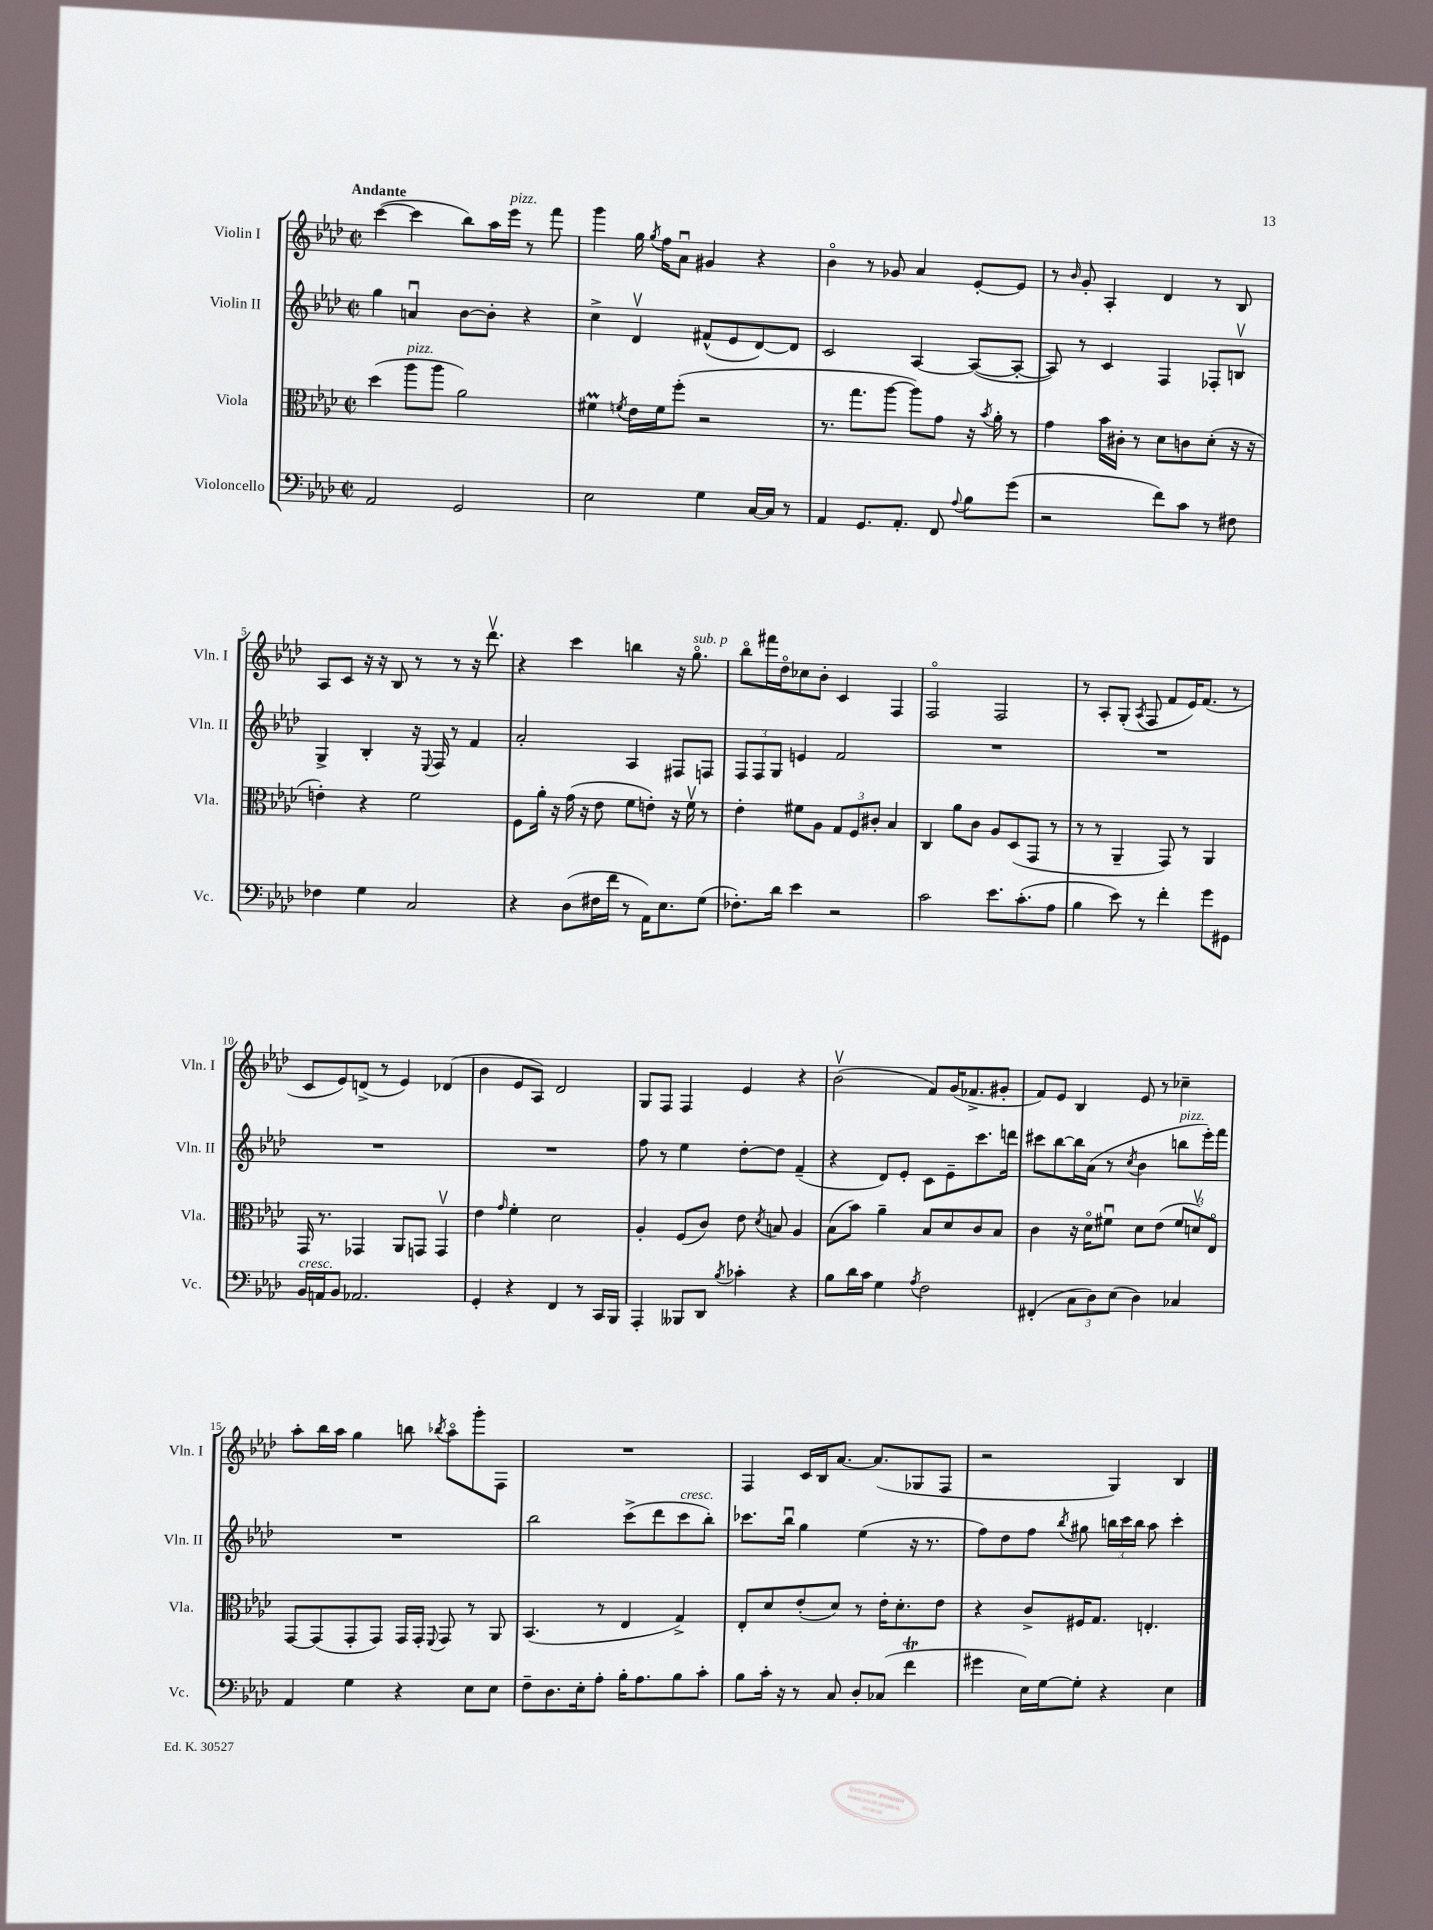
<<
\new StaffGroup <<
\new Staff = "s0" \with { instrumentName = "Violin I" shortInstrumentName = "Vln. I" } {
    \clef treble \key aes \major \defaultTimeSignature \time 2/2 \tempo "Andante"
    \autoBeamOff c'''4~( c'''4 bes''8[) aes''16 ees'''16]^\markup { \italic "pizz." } r8 f'''8 |
    g'''4 g''16 \acciaccatura { g''8 } f''16[ aes'8]\downbow gis'4 r4 |
    bes'4\flageolet r8 ges'8 aes'4 ees'8[~-. ees'8] |
    r8 \grace { bes'16 } g'8-. aes4-. des'4 r8 bes8 |
    aes8[ c'8] r16 r16 bes8 r8 r8 r16 des'''8.\upbow |
    r4 c'''4 b''4 r16 g''8.\flageolet^\markup { \italic "sub. p" } |
    bes''8[\flageolet fis'''16 des''16\flageolet ces''8 bes'8]-. c'4 f4 |
    f2\flageolet f2 |
    r8 aes8[-. g8]-.( \acciaccatura { aes8 } f8 f'8[ ees'16) f'8.]( r8 |
    c'8[ ees'8) d'8]->( r8 ees'4) des'4( |
    bes'4 ees'8[ aes8]) des'2 |
    g8[ f8] f4 ees'4 r4 |
    bes'2\upbow( f'8[) g'16( fes'8.-> gis'8]-. |
    f'8[) ees'8] bes4 ees'8 r8 ces''4-- |
    aes''8[-. bes''16 aes''16] g''4 b''8 \acciaccatura { bes''8 } aes''8[\flageolet g'''8-. f8] |
    R1 |
    f4 c'16[ bes16 aes'8.]~ aes'8.[( ges8 f8] |
    r2 g4) bes4 \bar "|." |
}
\new Staff = "s1" \with { instrumentName = "Violin II" shortInstrumentName = "Vln. II" } {
    \clef treble \key aes \major \defaultTimeSignature \time 2/2
    \autoBeamOff g''4 a'4\downbow bes'8[~ bes'8]-. r4 |
    c''4-> des'4\upbow fis'8[-^( ees'8 des'8~) des'8] |
    c'2 aes4~ aes8[~( aes8]~-. |
    aes8) r8 c'4 f4 fes8[-. b8]\upbow |
    g4-> bes4-. r16 \appoggiatura { ees8 } f16 r8 f'4 |
    aes'2-. aes4 fis8[ f8] |
    \tuplet 3/2 { f8[ f8 g8] } e'4 f'2 |
    R1 |
    R1 |
    R1 |
    R1 |
    f''8 r8 ees''4 des''8[~-. des''8] f'4--( |
    r4 des'8[) ees'8]-. c'8[ ees'8-- c'''8. d'''16] |
    cis'''8[ bes''8~ bes''16 aes'16]( r8 \acciaccatura { c''8 } bes'4 b''8[^\markup { \italic "pizz." } ees'''16-.) f'''16] |
    R1 |
    bes''2 c'''8[->( des'''8 c'''8^\markup { \italic "cresc." } bes''8]-.) |
    ces'''8.[ bes''16]\downbow g''4 ees''4( r16 r8. |
    f''8[) des''8 f''8] \acciaccatura { bes''8 } gis''8 \tuplet 3/2 { b''16[ c'''16 b''16] } aes''8 c'''4-. \bar "|." |
}
\new Staff = "s2" \with { instrumentName = "Viola" shortInstrumentName = "Vla." } {
    \clef alto \key aes \major \defaultTimeSignature \time 2/2
    \autoBeamOff des''4( aes''8[^\markup { \italic "pizz." } aes''8] aes'2) |
    fis'4\prall \acciaccatura { f'8 } ees'16[ f'16 f''8]-.( r2 |
    r8. g''8.[ aes''8]~ aes''8[) g'8] r16 \acciaccatura { bes'8 } aes'16-. r8 |
    g'4 bes'16[ cis'16]-. r8 des'8[ c'8 des'8]-.( r16 r16 |
    e'4-.) r4 f'2 |
    f8[ aes'16]-. r16 g'16( r16 ees'8 f'8[ e'8]-.) r16 f'16\upbow r8 |
    ees'4-. fis'8[ aes8] \tuplet 3/2 { g8[ f8 cis'8]-. } bes4 |
    c4 aes'8[ c'8] aes8[ des8( g,8] r8 |
    r8 r8 aes,4-- g,8) r8 aes,4 |
    g,16 r8. ges,4 aes,8[ g,8] g,4\upbow |
    ees'4 \grace { g'16 } f'4-. des'2 |
    aes4-. f8[( c'8]) ees'8 \acciaccatura { des'8 } b8 aes4 |
    bes8[( bes'8]) aes'4-- bes8[ des'8 c'8 bes8] |
    c'4 r16 des'16[\flageolet fis'8]\downbow des'8[ ees'8]( \tuplet 3/2 { fis'8[ d'8\upbow) ees8]\flageolet } |
    g,8[~ g,8( g,8-. g,8]) g,16[ g,16]-. \appoggiatura { f,8 } g,8 r8 aes,8 |
    bes,4.( r8 ees4 g4->) |
    ees8[-. des'8 ees'8-.( des'8]) r8 ees'16[-. des'8.-. ees'8] |
    r4 c'8[-> fis16 g8.] e4.-. \bar "|." |
}
\new Staff = "s3" \with { instrumentName = "Violoncello" shortInstrumentName = "Vc." } {
    \clef bass \key aes \major \defaultTimeSignature \time 2/2
    \autoBeamOff aes,2 g,2 |
    ees2 g4 c16[~ c16] r8 |
    aes,4 g,8.[ aes,8.]-. f,8 \appoggiatura { aes8 } bes8[ g'8]( |
    r2 f'8[) c'8] r8 fis8 |
    fes4 g4 c2 |
    r4 des8[( fis16 f'16] r8 aes,16[) ees8. g8]( |
    fes8.[-.) des'16] ees'4 r2 |
    c'2 ees'8.[ c'8.-.( aes8] |
    bes4 ees'8) r8 f'4-. g'8[ gis,8] |
    bes,16[^\markup { \italic "cresc." } a,16 bes,8] aes,2. |
    g,4-. r4 f,4 r8 c,16[ bes,,16] |
    aes,,4-. beses,,8[ des,8] \acciaccatura { bes8 } ces'4-. r4 |
    bes8[ des'16 c'16] g4 \acciaccatura { aes8 } f2 |
    fis,4-.( \tuplet 3/2 { c8[ des8) ees8]( } des4) ces4 |
    aes,4 g4 r4 ees8[ ees8] |
    f8[-- des8. ees16-. aes8]-. bes16[-. aes8. bes8 c'8]-. |
    bes8[ c'16]-. r16 r8 c8 des8[-. ces8]( f'4\trill |
    gis'4 ees16[) g16~ g8]-. r4 ees4 \bar "|." |
}
>>
>>
